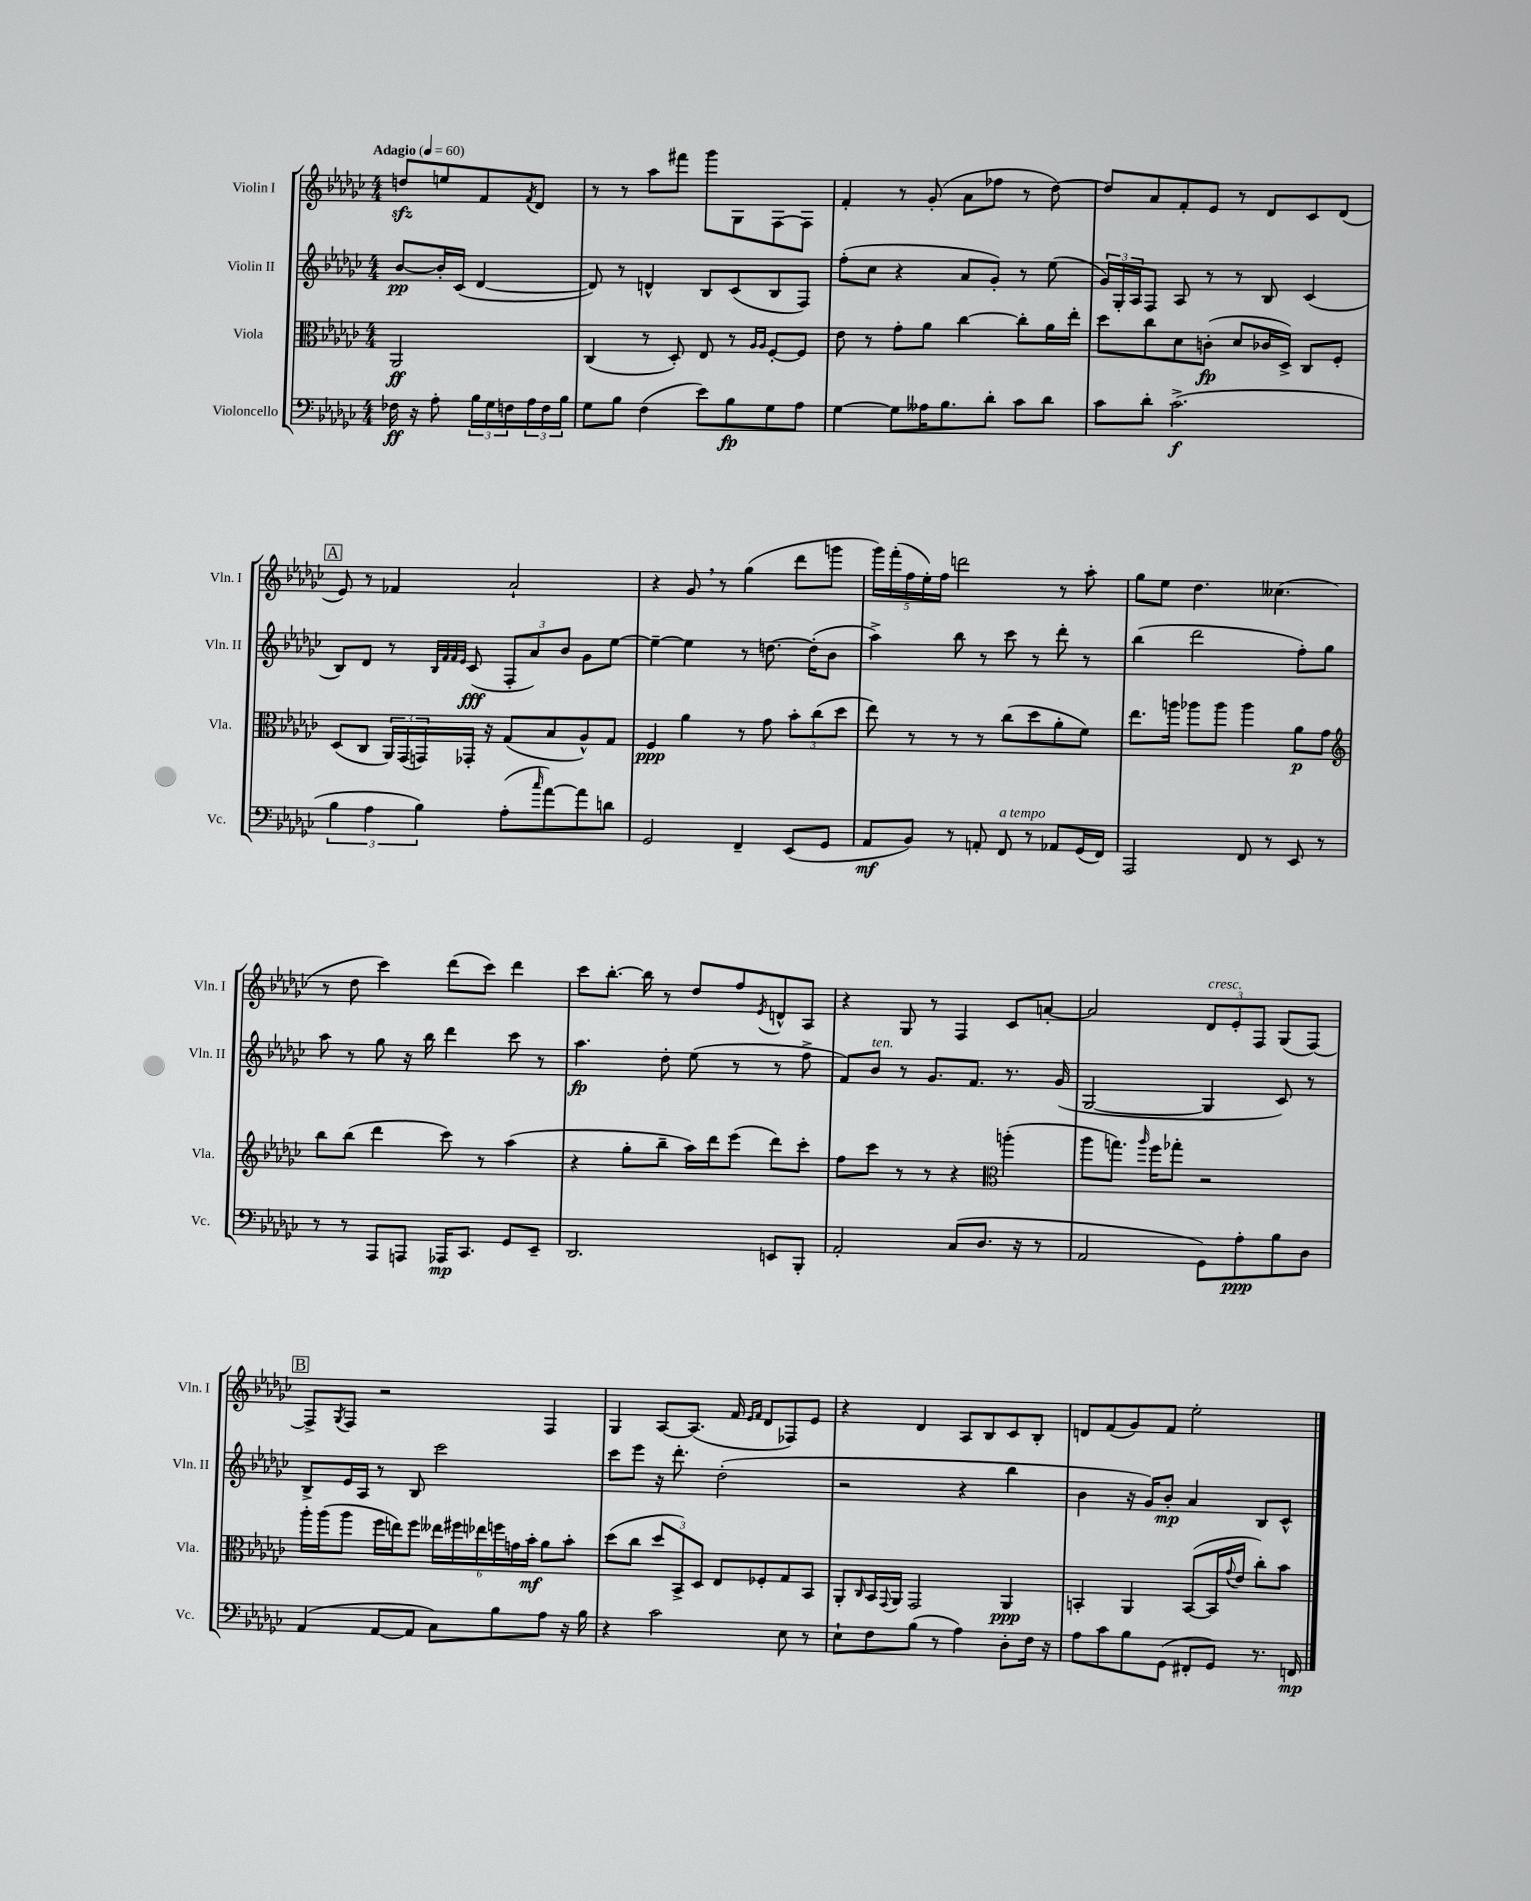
<<
\new StaffGroup <<
\new Staff = "s0" \with { instrumentName = "Violin I" shortInstrumentName = "Vln. I" } {
    \clef treble \key ges \major \numericTimeSignature \time 4/4 \partial 2 \tempo "Adagio" 4 = 60
    d''8\sfz e''8 f'8 \acciaccatura { f'8 } des'8 |
    r8 r8 aes''8 fis'''8 ges'''8 ges8 f8~ f8 |
    f'4-. r8 ges'8-.( aes'8 fes''8 r8 des''8~) |
    des''8 aes'8 f'8-. ees'8 r8 des'8 ces'8 des'8( |
    \mark \markup { \box "A" } ees'8) r8 fes'4 aes'2-! |
    r4 ges'8 \breathe r8 ges''4( des'''8 g'''8 |
    \tuplet 5/4 { ges'''16) f'''16-.( f''16 ees''16-.) f''16 } d'''2 r8 aes''8-. |
    ges''8 ees''8 des''4. ceses''4.( |
    r8 des''8 ces'''4) des'''8( ces'''8) des'''4 |
    ces'''8 bes''8.~-. bes''16 r8 des''8 f''8 \acciaccatura { ees'8 } d'8-^ aes8 |
    r4 ges8 r8 f4 ces'8 a'8~-. |
    a'2 \tuplet 3/2 { des'8^\markup { \italic "cresc." } ees'8-. f8 } ges8( f8~) |
    \mark \markup { \box "B" } f8-> \acciaccatura { ges8 } f8 r2 f4 |
    ges4 aes8~ aes8.( f'16 \grace { ees'16 f'16 } des'8 fes8) ees'8 |
    r4 des'4 aes8 bes8 ces'8 bes8-. |
    d'8 f'8( ges'8) f'8 ees''2-. \bar "|." |
}
\new Staff = "s1" \with { instrumentName = "Violin II" shortInstrumentName = "Vln. II" } {
    \clef treble \key ges \major \numericTimeSignature \time 4/4 \partial 2
    bes'8~\pp bes'16-. ces'16( des'4~ |
    des'8) r8 d'4-^ bes8 ces'8( bes8 f8) |
    f''8-.( ces''8 r4 aes'8 ges'8-.) r8 ees''8( |
    \tuplet 3/2 { ges'16) ges16-. aes16 } f8 aes8 r8 r8 bes8 ces'4( |
    \mark \markup { \box "A" } bes8) des'8 r8 \grace { bes32 f'32 f'32 ees'32 } ces'8\fff( \tuplet 3/2 { f8-. aes'8) bes'8 } ges'8 ees''8~ |
    ees''4~-- ees''4 r8 d''8.~ d''16-.( bes'8 |
    aes''4->) bes''8 r8 ces'''8 r8 des'''8-. r8 |
    bes''4( des'''2 f''8-.) ges''8 |
    aes''8 r8 ges''8 r16 bes''16 des'''4 ces'''8 r8 |
    aes''4.\fp des''8-. ees''8( r8 r8 f''8-> |
    f'8) bes'8^\markup { \italic "ten." } r8 ges'8. f'8. r8. ges'16( |
    ges2~ ges4 ces'8) r8 |
    \mark \markup { \box "B" } bes8-> ees'16 aes16 r8 bes8 ces'''2 |
    ces'''8 ees'''8 r16 des'''8.-. des''2-.( |
    r2 r4 bes''4 |
    bes'4 r16 ges'16) bes'8-.\mp aes'4 bes8 ces'8-^ \bar "|." |
}
\new Staff = "s2" \with { instrumentName = "Viola" shortInstrumentName = "Vla." } {
    \clef alto \key ges \major \numericTimeSignature \time 4/4 \partial 2
    aes,2\ff |
    ces4( r8 des8-.) ees8 r8 \grace { aes16 aes16 } f8~-. f8 |
    ees'8 r8 ges'8-. aes'8 ces''4~ ces''8-. aes'16 ees''16-. |
    des''8 ces''8 des'8 c'8-.\fp( des'8 ces'16 des16->) ces8 f8-. |
    \mark \markup { \box "A" } des8( ces8 \tuplet 3/2 { aes,16) ges,16( g,16) } ges,16-. r16 ges8( bes8 aes8-^) ges8 |
    f4\ppp aes'4 r8 ges'8 \tuplet 3/2 { bes'8-. ces''8( des''8 } |
    ees''8) r8 r8 r8 ces''8( des''8 aes'8-. f'8) |
    ees''8. a''16 aes''8 aes''8 aes''4 aes'8\p ges'8 |
    \clef treble bes''8 bes''8( des'''4 ces'''8) r8 aes''4( |
    r4 ges''8-. bes''8-- aes''16) des'''16 ees'''8( des'''8) ces'''8-. |
    f''8 ces'''8 r8 r8 r4 \clef alto a''4-.( |
    aes''8 g''8.) \grace { aes''16 } f''16 ges''8-. r2 |
    \mark \markup { \box "B" } aes''16-. aes''16( aes''8 f''16 e''16) f''8 \tuplet 6/4 { eeses''16 fis''16 ees''16 f''16 g'16 bes'16-.\mf } aes'8 bes'8-. |
    des''8( ces''8 \tuplet 3/2 { des''8 bes,8->) des8 } ees8 fes8-. ges8 bes,8 |
    aes,8-. \grace { ces16 } bes,16 \appoggiatura { ges,8 } aes,16 ges,2 aes,4\ppp |
    b,4-. aes,4 b,8~( b,16 \appoggiatura { ges'8 } ees'16 ces''8-.) bes'8 \bar "|." |
}
\new Staff = "s3" \with { instrumentName = "Violoncello" shortInstrumentName = "Vc." } {
    \clef bass \key ges \major \numericTimeSignature \time 4/4 \partial 2
    fes16\ff r16 aes8-. \tuplet 3/2 { bes16 ges16 f16 } \tuplet 3/2 { aes16 f16 bes16 } |
    ges8 bes8 f4( ees'8) bes8\fp ges8 aes8 |
    ges4~ ges8 aeses16 bes8. des'8-. ces'8 des'8 |
    ces'8 des'8-. ces'2.->\f( |
    \mark \markup { \box "A" } \tuplet 3/2 { bes4 aes4 bes4) } aes8-.( \grace { ces''16 } aes'8~) aes'8 d'8 |
    ges,2 f,4-- ees,8( ges,8 |
    aes,8\mf bes,8) r8 a,8-. f,8^\markup { \italic "a tempo" } r8 aes,8 ges,16( f,16) |
    aes,,2 f,8 r8 ees,8 r8 |
    r8 r8 aes,,8 a,,8 aes,,16\mp ces,8. ges,8 ees,8-- |
    des,2. e,8 bes,,8-. |
    aes,2-. ces8( des8. r16 r8 |
    aes,2 ges,8) aes8-.\ppp bes8 des8 |
    \mark \markup { \box "B" } aes,4( aes,8~ aes,8 ces8) bes8 aes8 r16 bes16 |
    r4 ces'2 ees8 r8 |
    ees8-! f8 bes8( r8 aes4) des8-. f16 r16 |
    aes8 ces'8 bes8 ges,8( fis,8-. ges,8) r8. f,16\mp \bar "|." |
}
>>
>>
\layout { \context { \Score \remove "Bar_number_engraver" } }
